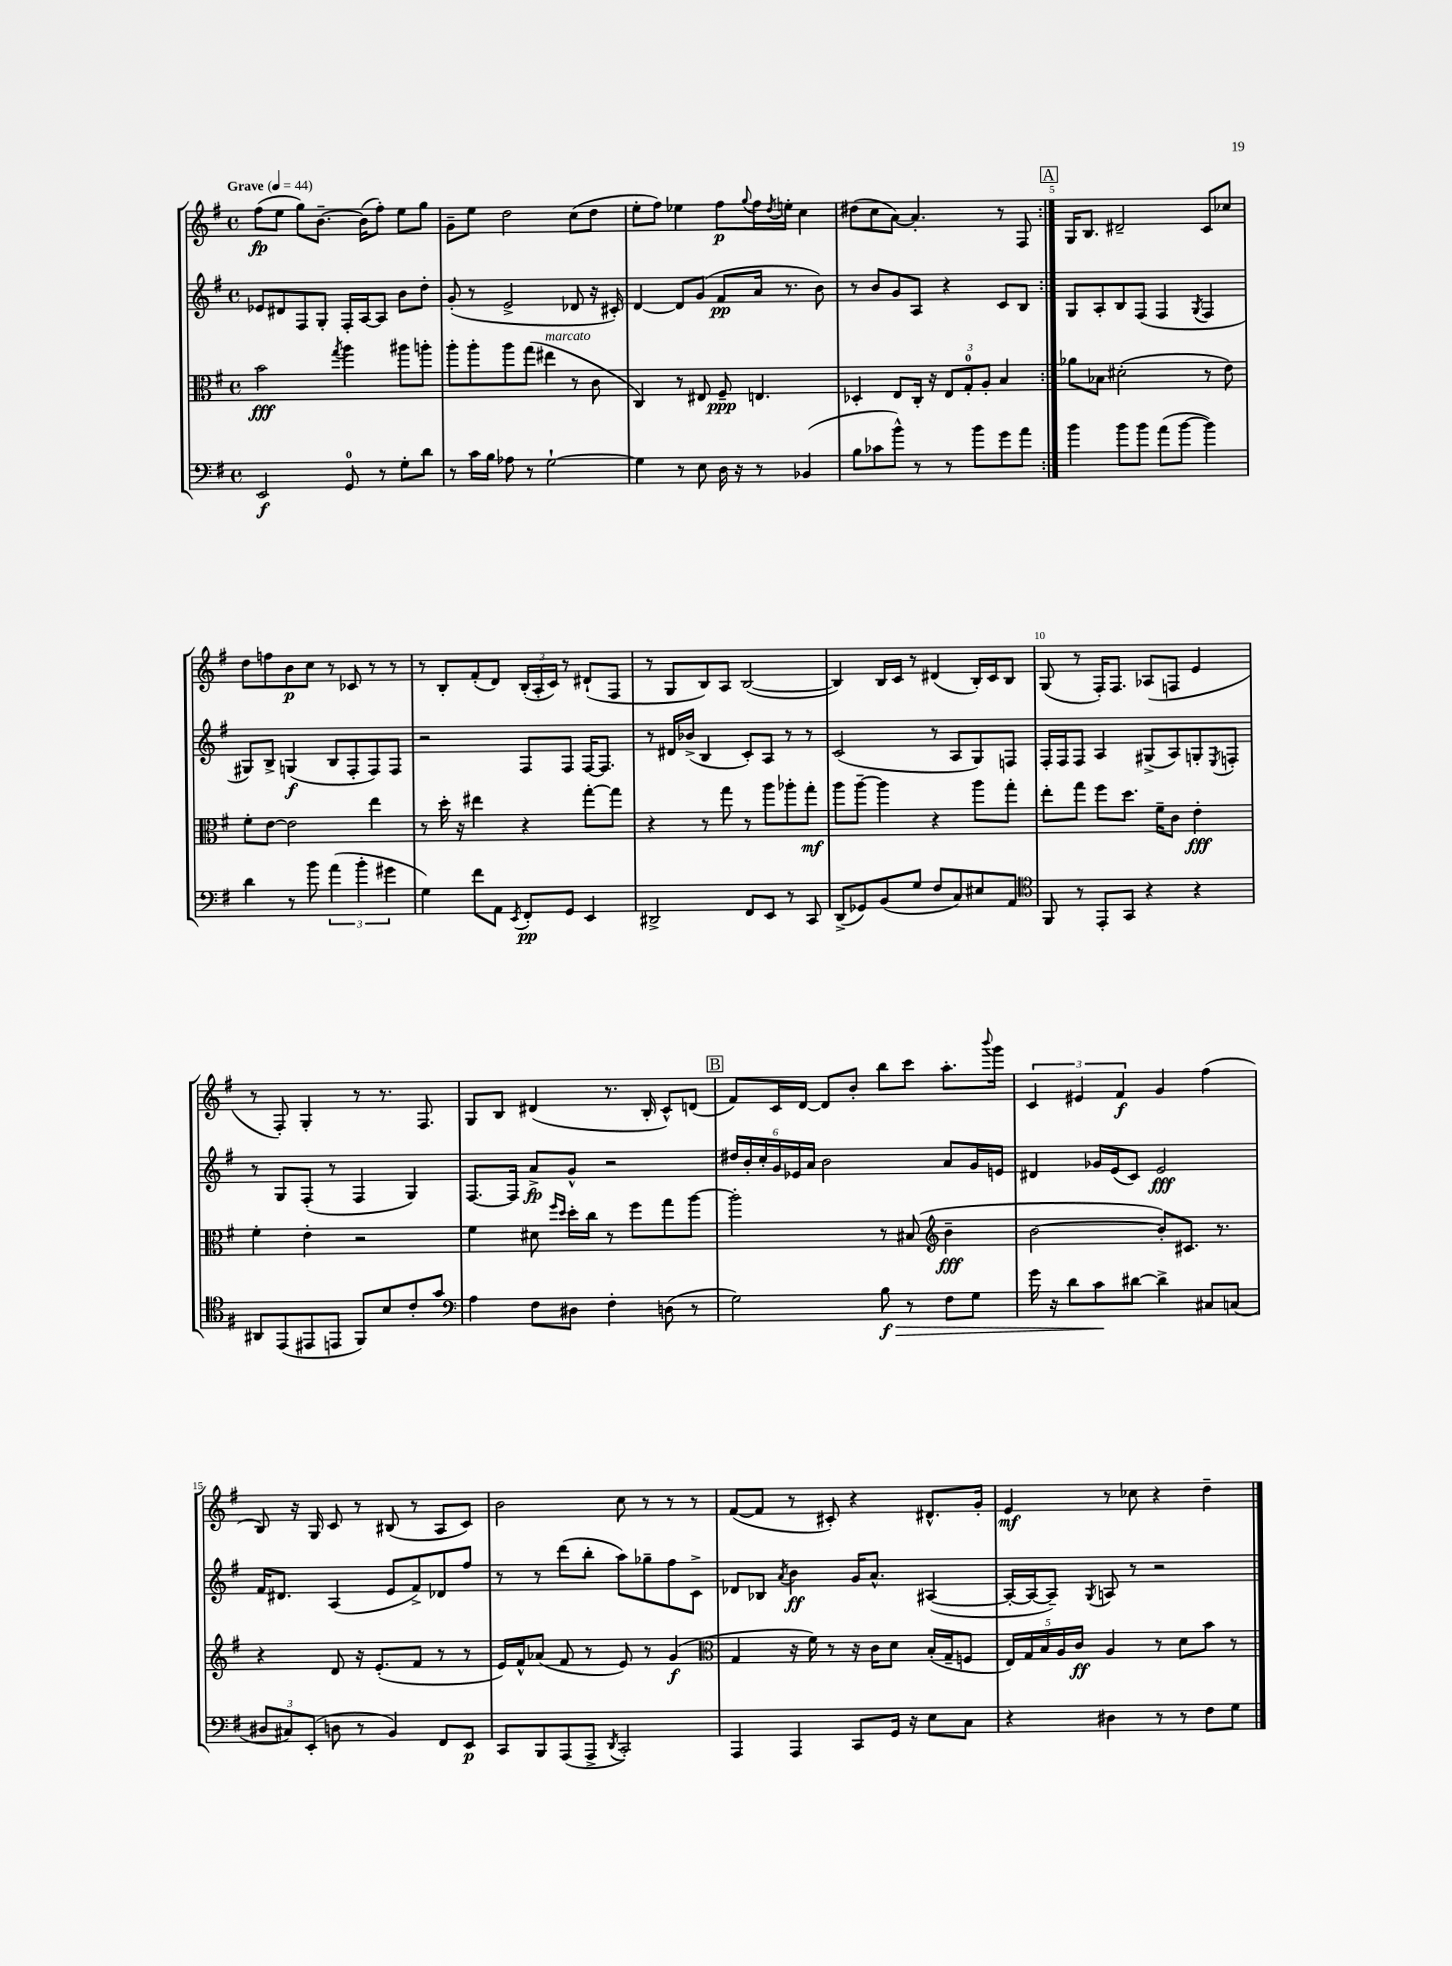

**kern	**dynam	**kern	**dynam	**kern	**dynam	**kern	**dynam
*part4	*part4	*part3	*part3	*part2	*part2	*part1	*part1
*staff4	*staff4	*staff3	*staff3	*staff2	*staff2	*staff1	*staff1
*clefF4	*	*clefC3	*	*clefG2	*	*clefG2	*
*k[f#]	*	*k[f#]	*	*k[f#]	*	*k[f#]	*
*M4/4	*	*M4/4	*	*M4/4	*	*M4/4	*
*met(c)	*	*met(c)	*	*met(c)	*	*met(c)	*
*MM44	*	*MM44	*	*MM44	*	*MM44	*
=1	=1	=1	=1	=1	=1	=1	=1
!	!	!	!	!	!	!LO:TX:a:B:t=Grave	!
2EE/	f	2b\	fff	8e-X/L	.	(8ff#\L	fp
.	.	.	.	8d#X/	.	8ee\J	.
.	.	.	.	8F#/	.	8gg\L)	.
.	.	.	.	8G'/J	.	[8.b~\J	.
.	.	8qgg/	.	.	.	.	.
8GG/	.	4aa\	.	16F#'/LL	.	.	.
.	.	.	.	[16A/J	.	(16b\KL]	.
8r	.	.	.	8A/J]	.	8ff#'\J)	.
8G'\L	.	8aa#X\L	.	8b\L	.	8ee\L	.
8d\J	.	8aan'\J	.	8dd'\J	.	8gg\J	.
=2	=2	=2	=2	=2	=2	=2	=2
8r	.	8aa'\L	.	(8g'/	.	8g~\L	.
16c\LL	.	8aa'\	.	8r	.	8ee\J	.
16B\JJ	.	.	.	.	.	.	.
8A-X\	.	8aa\	.	2e^/	.	2dd\	.
8r	.	(8gg\J	.	.	.	.	.
!	!	!LO:TX:a:i:t=marcato	!	!	!	!	!
[2G`\	.	4ee#X\	.	.	.	.	.
.	.	8r	.	8d-X/	.	(8cc\L	.
.	.	8c\	.	16r	.	8dd\J	.
.	.	.	.	16c#X'/)	.	.	.
=3	=3	=3	=3	=3	=3	=3	=3
4G\]	.	4C/)	.	[4d/	.	8ee'\L	.
.	.	.	.	.	.	8ff#\J)	.
8r	.	8r	.	8d/L]	.	4ee-X\	.
8E\	.	8E#X/	.	(8g/J	.	.	.
16D\	.	8F#~/	ppp	8f#/L	pp	8ff#\L	p
16r	.	.	.	.	.	.	.
.	.	.	.	.	.	8qqgg/	.
8r	.	4.En/	.	16a/Jk	.	16ff#\L	.
.	.	.	.	.	.	8qdd/	.
.	.	.	.	8.r	.	16een'\JJ	.
(4BB-X/	.	.	.	.	.	4cc\	.
.	.	.	.	8b\)	.	.	.
=4	=4	=4	=4	=4	=4	=4	=4
8B\L	.	4D-X'/	.	8r	.	(8dd#X\L	.
8c-X\	.	.	.	8b/L	.	8cc\	.
8b^^\J)	.	8E/L	.	8g/	.	[8a\J)	.
8r	.	16C'/Jk	.	8A/J	.	4.a'/]	.
.	.	16r	.	.	.	.	.
8r	.	12E/L	.	4r	.	.	.
.	.	12G'/	.	.	.	.	.
8b\L	.	.	.	.	.	.	.
.	.	12A'/J	.	.	.	.	.
8g\	.	4B/	.	8c/L	.	8r	.
8a\J	.	.	.	8B/J	.	8F#/	.
!!LO:REH:place=s1:t=A
=5:|!	=5:|!	=5:|!	=5:|!	=5:|!	=5:|!	=5:|!	=5:|!
4b\	.	8a-X\L	.	8G/L	.	16G/KL	.
.	.	.	.	.	.	8.B/J	.
.	.	8B-X\J	.	8A'/	.	.	.
8b\L	.	(2d#X'\	.	8B/	.	2d#X~/	.
8b\J	.	.	.	(8F#/J	.	.	.
(8a\L	.	.	.	4F#/	.	.	.
[8b\J	.	.	.	.	.	.	.
.	.	.	.	8qG/	.	.	.
4b\])	.	8r	.	4F#/	.	8c/L	.
.	.	8e\)	.	.	.	8cc-X/J	.
!!LO:LB:g=z
=6	=6	=6	=6	=6	=6	=6	=6
4d\	.	8f#'\L	.	8G#X/L)	.	8dd\L	.
.	.	[8e\J	.	8B^/J	.	8ffn\	.
8r	.	2e\]	.	(4Gn/	f	8b\	p
8b\	.	.	.	.	.	8cc\J	.
(6a\	.	.	.	8B/L	.	8r	.
.	.	.	.	8F#'/	.	8c-X/	.
6b'\	.	.	.	.	.	.	.
.	.	4ee\	.	8F#/)	.	8r	.
6g#X\	.	.	.	.	.	.	.
.	.	.	.	8F#/J	.	8r	.
=7	=7	=7	=7	=7	=7	=7	=7
4G\)	.	8r	.	2r	.	8r	.
.	.	16dd'\	.	.	.	8B'/L	.
.	.	16r	.	.	.	.	.
8f#\L	.	4ee#X\	.	.	.	(8f#'/	.
8AA\J	.	.	.	.	.	8d/J)	.
8qEE/	.	.	.	.	.	.	.
8FF#'/L	pp	4r	.	8F#/L	.	(24B'/LL	.
.	.	.	.	.	.	24A'/	.
.	.	.	.	.	.	24c/JJ)	.
8GG/J	.	.	.	8F#/J	.	8r	.
4EE/	.	[8gg'\L	.	[16F#/KL	.	(8d#X`/L	.
.	.	.	.	8.F#/J]	.	.	.
.	.	8gg\J]	.	.	.	8F#/J	.
=8	=8	=8	=8	=8	=8	=8	=8
2DD#X^/	.	4r	.	8r	.	8r	.
.	.	.	.	16d#X/LL	.	8G/L	.
.	.	.	.	(16b-X^/JJ	.	.	.
.	.	8r	.	4B/	.	8B/)	.
.	.	8gg\	.	.	.	8A/J	.
8FF#/L	.	8r	.	8c'/L)	.	([2B/	.
8EE/J	.	8aa\L	.	8A/J	.	.	.
8r	.	8aa-X'\	.	8r	.	.	.
8CC/	.	8gg'\J	mf	8r	.	.	.
=9	=9	=9	=9	=9	=9	=9	=9
(8DD^/L	.	8aa\L	.	(2c/	.	4B/])	.
8GG-X/)	.	[8aa~\J	.	.	.	.	.
(8BB/	.	4aa\]	.	.	.	16B/LL	.
.	.	.	.	.	.	16c/JJ	.
8G/J	.	.	.	.	.	8r	.
8F#/L	.	4r	.	8r	.	(4d#X/	.
8C/)	.	.	.	8A/L	.	.	.
8E#X/	.	8aa\L	.	8G/)	.	16B'/LL)	.
.	.	.	.	.	.	16c/J	.
8AA/J	.	8gg'\J	.	8Fn/J	.	8B/J	.
=10	=10	=10	=10	=10	=10	=10	=10
*clefC4	*	*	*	*	*	*	*
8FF#/	.	8ee'\L	.	16F#'/LL	.	(8G/	.
.	.	.	.	16F#/J	.	.	.
8r	.	8gg\J	.	8F#/J	.	8r	.
8EE'/L	.	8ff#\L	.	4A/	.	16F#'/KL)	.
.	.	.	.	.	.	8.F#/J	.
8GG/J	.	8.dd\J	.	.	.	.	.
4r	.	.	.	(8G#X^/L	.	(8A-X/L	.
.	.	16f#~\KL	.	.	.	.	.
.	.	8c\J	.	8A/)	.	8Fn/J	.
4r	.	4e'\	fff	8Gn'/	.	4e/	.
.	.	.	.	8qE/	.	.	.
.	.	.	.	8Fn'/J	.	.	.
!!LO:LB:g=z
=11	=11	=11	=11	=11	=11	=11	=11
8AA#X/L	.	4f#'\	.	8r	.	8r	.
(8EE/	.	.	.	8G/L	.	8F#'/)	.
8EE#X/	.	4e'\	.	(8F#'/J	.	4G'/	.
8EEn/J	.	.	.	8r	.	.	.
8FF#/L)	.	2r	.	4F#/	.	8r	.
8B/	.	.	.	.	.	8.r	.
8c'/	.	.	.	4G/)	.	.	.
.	.	.	.	.	.	8.F#/	.
8g/J	.	.	.	.	.	.	.
=12	=12	=12	=12	=12	=12	=12	=12
*clefF4	*	*	*	*	*	*	*
4A\	.	4f#\	.	[8.F#/L	.	8G/L	.
.	.	.	.	.	.	8B/J	.
.	.	.	.	16F#/Jk]	.	.	.
8F#\L	.	8d#X\	.	8a^/L	fp	(4d#X/	.
.	.	16qqff#/LL	.	.	.	.	.
.	.	16qqdd/JJ	.	.	.	.	.
8D#X\J	.	16dd'\LL	.	8g^^/J	.	.	.
.	.	16cc\JJ	.	.	.	.	.
4F#'\	.	8r	.	2r	.	8.r	.
.	.	8ff#\L	.	.	.	.	.
.	.	.	.	.	.	16B'/	.
(8Dn\	.	8gg\	.	.	.	8c^^/L)	.
8r	.	[8aa\J	.	.	.	(8dn/J	.
!!LO:REH:place=s1:t=B
=13	=13	=13	=13	=13	=13	=13	=13
2G\)	.	2aa'\]	.	24dd#X/LL	.	8f#/L)	.
.	.	.	.	24b'/	.	.	.
.	.	.	.	24cc'/	.	.	.
.	.	.	.	24g/	.	16c/L	.
.	.	.	.	24e-X/	.	.	.
.	.	.	.	.	.	[16d/JJ	.
.	.	.	.	24a/JJ	.	.	.
.	.	.	.	2b\	.	8d/L]	.
.	.	.	.	.	.	8b'/J	.
!	!LO:HP:b	!	!	!	!	!	!
8B\	> f	8r	.	.	.	8bb\L	.
8r	.	(8B#X/	.	.	.	8ccc\J	.
*	*	*clefG2	*	*	*	*	*
8F#\L	.	4b~\	fff	8a/L	.	8.aa'\L	.
8G\J	.	.	.	16g/L	.	.	.
.	.	.	.	.	.	8qqbbb/	.
.	.	.	.	16en/JJ	.	16ggg\Jk	.
=14	=14	=14	=14	=14	=14	=14	=14
16g\	.	[2b\	.	4d#X/	.	6c/	.
16r	.	.	.	.	.	.	.
8d\L	.	.	.	.	.	.	.
.	.	.	.	.	.	6e#X/	.
8c\	.	.	.	16g-X/LL	.	.	.
.	.	.	.	(16e/J	.	.	.
.	.	.	.	.	.	6f#/	f
[8d#X\J	]	.	.	8c/J)	.	.	.
4d#^\]	.	8b'/L])	.	2e/	fff	4g/	.
.	.	8.c#X/J	.	.	.	.	.
8C#X/L	.	.	.	.	.	(4ff#\	.
.	.	8.r	.	.	.	.	.
(8Cn/J	.	.	.	.	.	.	.
!!LO:LB:g=z
=15	=15	=15	=15	=15	=15	=15	=15
12D#X/L	.	4r	.	16f#/KL	.	8B/)	.
.	.	.	.	8.d#X/J	.	.	.
12C#X/)	.	.	.	.	.	.	.
.	.	.	.	.	.	16r	.
(12EE'/J	.	.	.	.	.	.	.
.	.	.	.	.	.	16G/	.
8Dn\	.	8d/	.	(4A/	.	8c/	.
8r	.	16r	.	.	.	8r	.
.	.	(8.e'/L	.	.	.	.	.
4BB/)	.	.	.	8e/L	.	(8B#X/	.
.	.	8f#/J	.	8f#^/)	.	8r	.
8FF#/L	.	8r	.	8d-X/	.	8A/L	.
8EE/J	p	8r	.	8ff#/J	.	8c/J)	.
=16	=16	=16	=16	=16	=16	=16	=16
8CC/L	.	16e/LL)	.	8r	.	2b\	.
.	.	16f#^^/J	.	.	.	.	.
8BBB/	.	(8a-X/J	.	8r	.	.	.
(8AAA/	.	8f#/	.	(8ddd\L	.	.	.
8AAA^/J	.	8r	.	8bb'\J	.	.	.
8qDD/	.	.	.	.	.	.	.
2CC'/)	.	8e/)	.	8aa\L)	.	8cc\	.
.	.	8r	.	8gg-X~\	.	8r	.
.	.	(4g/	f	8ff#\	.	8r	.
.	.	.	.	8c^\J	.	8r	.
=17	=17	=17	=17	=17	=17	=17	=17
*	*	*clefC3	*	*	*	*	*
4AAA/	.	4G/	.	8d-X/L	.	([8f#/L	.
.	.	.	.	8B-X/J	.	8f#/J]	.
.	.	.	.	8qa/	.	.	.
4AAA/	.	16r	.	4b\	ff	8r	.
.	.	16f#\)	.	.	.	.	.
.	.	8r	.	.	.	8c#X'/)	.
8CC/L	.	16r	.	16g/KL	.	4r	.
.	.	16c\KL	.	8.a^^/J	.	.	.
16GG/Jk	.	8d\J	.	.	.	.	.
16r	.	.	.	.	.	.	.
8E\L	.	(16B'/LL	.	([4A#X/	.	8.d#X^^/L	.
.	.	16G~/J	.	.	.	.	.
8C\J	.	8Fn/J	.	.	.	.	.
.	.	.	.	.	.	16g'/Jk	.
=18	=18	=18	=18	=18	=18	=18	=18
4r	.	20E/LL)	.	16A#'/LL_	.	4e/	mf
.	.	20G/	.	.	.	.	.
.	.	.	.	16A#/J_	.	.	.
.	.	20B/	.	.	.	.	.
.	.	.	.	8A#~/J])	.	.	.
.	.	20A/	.	.	.	.	.
.	.	20c/JJ	ff	.	.	.	.
.	.	.	.	8qG/	.	.	.
4D#X\	.	4A/	.	8An/	.	8r	.
.	.	.	.	8r	.	8cc-X\	.
8r	.	8r	.	2r	.	4r	.
8r	.	8d\L	.	.	.	.	.
8F#\L	.	8b\J	.	.	.	4dd~\	.
8G\J	.	8r	.	.	.	.	.
==	==	==	==	==	==	==	==
*-	*-	*-	*-	*-	*-	*-	*-
